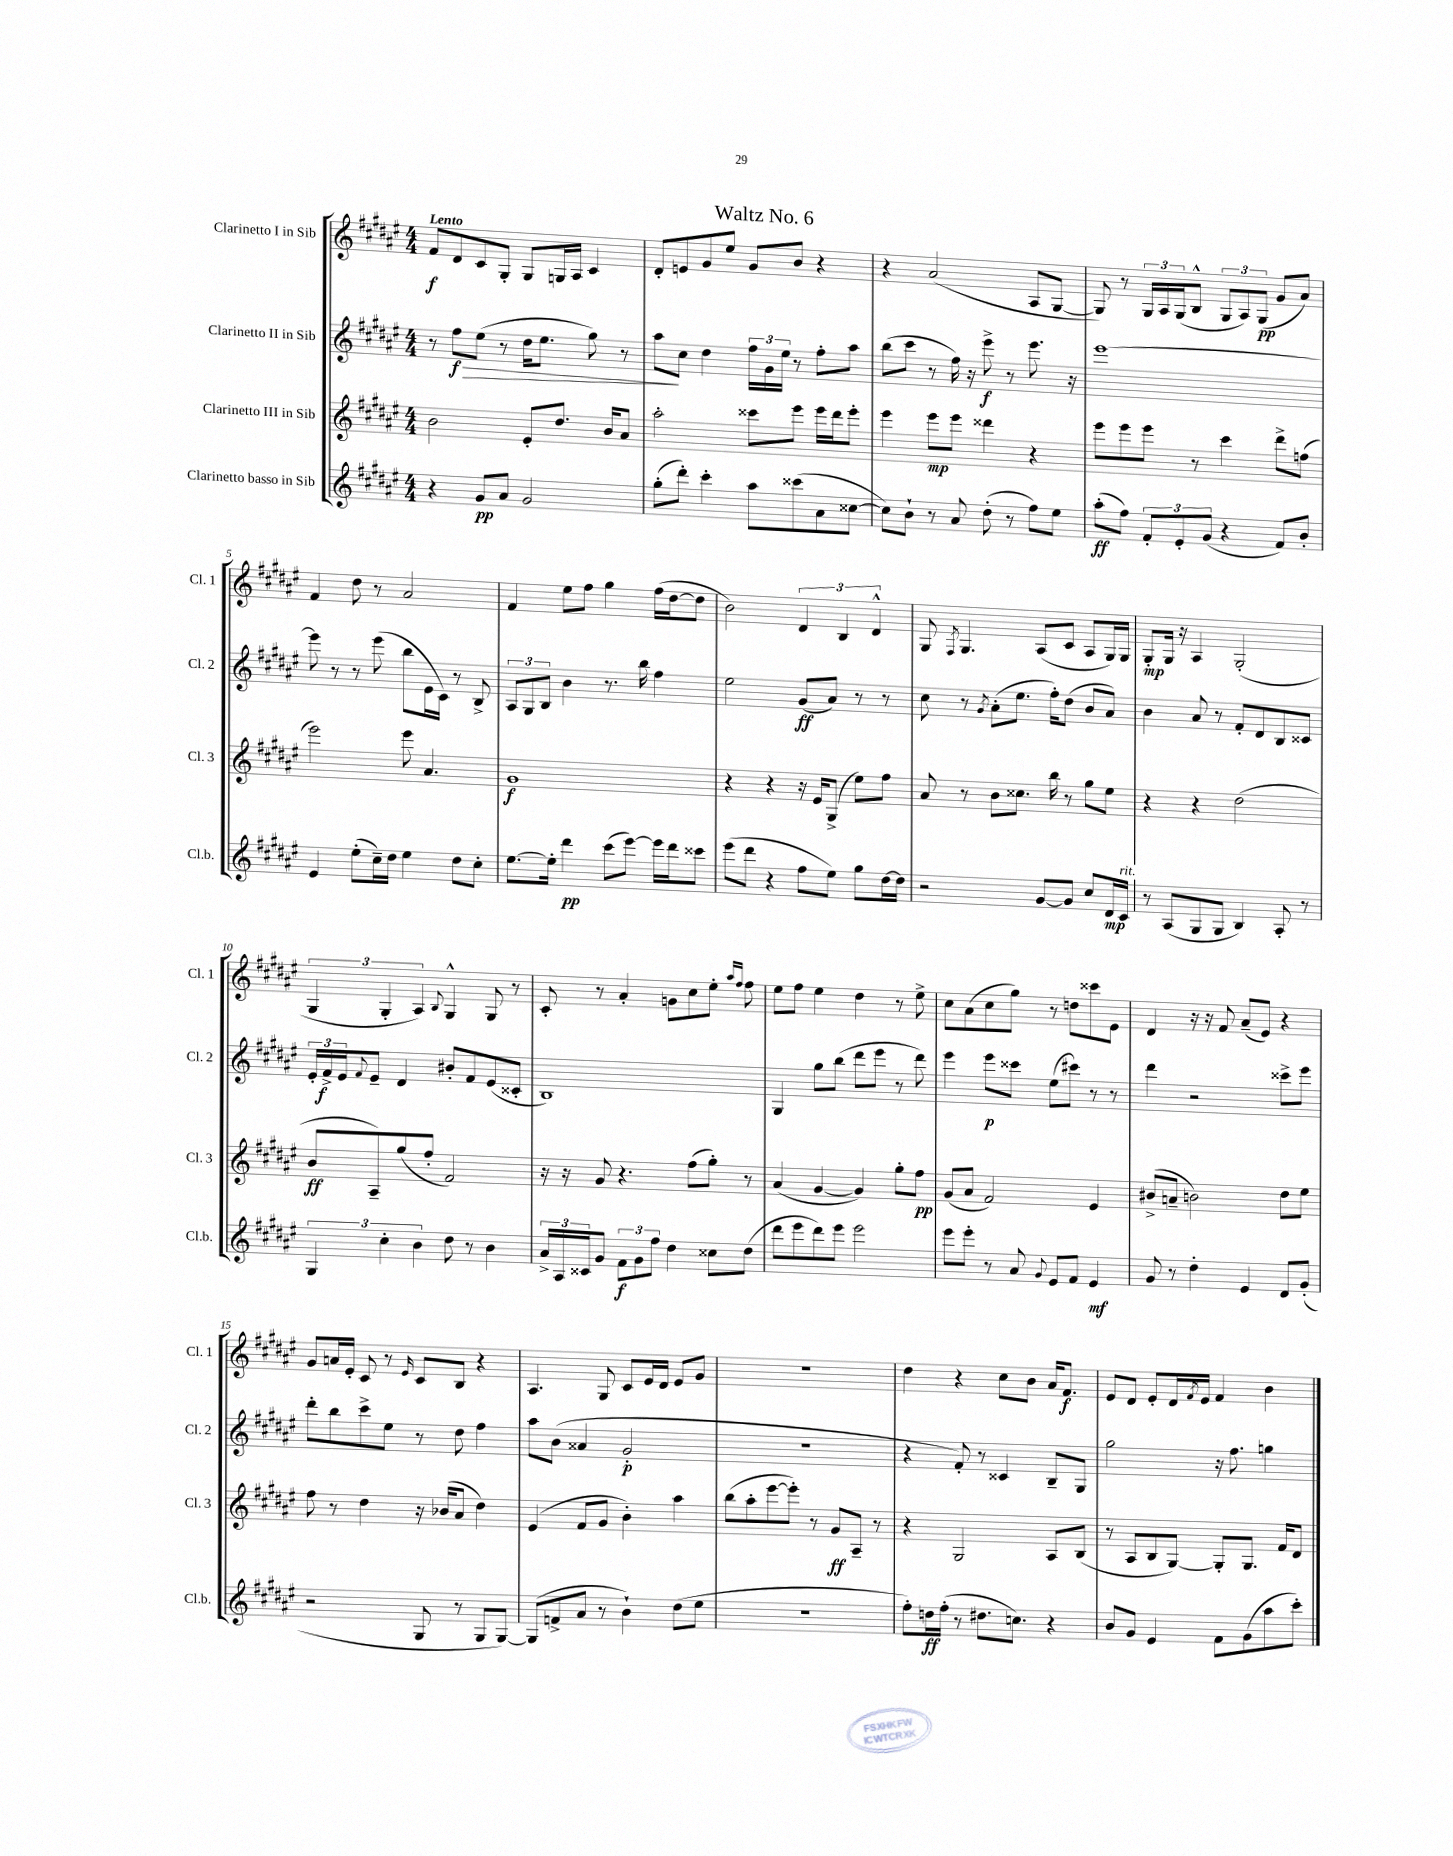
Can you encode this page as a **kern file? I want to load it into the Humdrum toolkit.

**kern	**dynam	**kern	**dynam	**kern	**dynam	**kern	**dynam
*part4	*part4	*part3	*part3	*part2	*part2	*part1	*part1
*staff4	*staff4	*staff3	*staff3	*staff2	*staff2	*staff1	*staff1
*I"Clarinetto basso in Sib	*	*I"Clarinetto III in Sib	*	*I"Clarinetto II in Sib	*	*I"Clarinetto I in Sib	*
*I'Cl.b.	*	*I'Cl. 3	*	*I'Cl. 2	*	*I'Cl. 1	*
*clefG2	*	*clefG2	*	*clefG2	*	*clefG2	*
*k[f#c#g#d#a#e#]	*	*k[f#c#g#d#a#e#]	*	*k[f#c#g#d#a#e#]	*	*k[f#c#g#d#a#e#]	*
*M4/4	*	*M4/4	*	*M4/4	*	*M4/4	*
=1	=1	=1	=1	=1	=1	=1	=1
!	!	!	!	!	!	!LO:TX:a:B:t=Lento	!
4r	.	2b\	.	8r	.	8f#/L	f
!	!	!	!	!	!LO:HP:b	!	!
.	.	.	.	8ff#\L	> f	8d#/	.
8g#/L	pp	.	.	(8ee#\J	.	8c#/	.
8a#/J	.	.	.	8r	.	8G#'/J	.
2g#/	.	8e#'/L	.	16dd#\KL	.	8G#/L	.
.	.	.	.	8.ee#\J	.	.	.
.	.	8.dd#/J	.	.	.	16Gn/L	.
.	.	.	.	.	.	16A#/JJ	.
.	.	.	.	8gg#\)	.	4c#/	.
.	.	16b/KL	.	.	.	.	.
.	.	8a#/J	.	8r	.	.	.
=2	=2	=2	=2	=2	=2	=2	=2
(8gg#'\L	.	2aa#'\	.	8aa#\L	.	8d#'/L	.
8ddd#'\J)	.	.	.	8cc#\J	]	8en/	.
4ccc#'\	.	.	.	4dd#\	.	8g#/	.
.	.	.	.	.	.	8ee#/J	.
8aa#\L	.	8ccc##X\L	.	24ff#\LL	.	8g#/L	.
.	.	.	.	24g#\	.	.	.
.	.	.	.	24ee#\JJ	.	.	.
(8ccc##X\	.	8eee#\J	.	8r	.	8b/J	.
8a#\	.	16eee#\LL	.	8ff#'\L	.	4r	.
.	.	16ddd#\J	.	.	.	.	.
[8cc##X\J	.	8eee#'\J	.	8aa#\J	.	.	.
=3	=3	=3	=3	=3	=3	=3	=3
8cc##\L])	.	4eee#\	.	(8bb\L	.	4r	.
8b`\J	.	.	.	8ccc#\J	.	.	.
8r	.	8eee#\L	mp	8r	.	(2a#/	.
8a#/	.	8eee#\J	.	16ff#\)	.	.	.
.	.	.	.	16r	.	.	.
(8dd#'\	.	4ddd##X\	.	8eee#^\	f	.	.
8r	.	.	.	8r	.	.	.
8ff#\L)	.	4r	.	8.eee#\	.	8A#/L	.
8ee#\J	.	.	.	.	.	[8G#/J	.
.	.	.	.	16r	.	.	.
=4	=4	=4	=4	=4	=4	=4	=4
(8aa#'\L	ff	8eee#\L	.	[1eee#	.	8G#/])	.
8ff#\J)	.	8eee#\	.	.	.	8r	.
12f#'/L	.	8eee#\J	.	.	.	24G#/LL	.
.	.	.	.	.	.	24A#/	.
12e#'/	.	.	.	.	.	(24G#/J	.
.	.	8r	.	.	.	8B^^/J	.
(12g#/J	.	.	.	.	.	.	.
4r	.	4ccc#\	.	.	.	12G#/L	.
.	.	.	.	.	.	12A#/)	.
.	.	.	.	.	.	(12G#/J	pp
8f#/L)	.	8ddd#^\L	.	.	.	8g#/L	.
8b'/J	.	(8ffn\J	.	.	.	8a#/J)	.
!!LO:LB:g=z
=5	=5	=5	=5	=5	=5	=5	=5
4e#/	.	2eee#\)	.	8eee#\]	.	4f#/	.
.	.	.	.	8r	.	.	.
(8ee#'\L	.	.	.	8r	.	8dd#\	.
16cc#~\L)	.	.	.	(8eee#\	.	8r	.
16dd#\JJ	.	.	.	.	.	.	.
4ee#\	.	8eee#\	.	8bb\L	.	2a#/	.
.	.	4.a#/	.	16e#\L	.	.	.
.	.	.	.	16c#\JJ)	.	.	.
8dd#\L	.	.	.	8r	.	.	.
8cc#'\J	.	.	.	8B^/	.	.	.
=6	=6	=6	=6	=6	=6	=6	=6
[8.ee#\L	.	1g#	f	12A#/L	.	4f#/	.
.	.	.	.	12G#/	.	.	.
.	.	.	.	12B/J	.	.	.
16ee#'\Jk]	.	.	.	.	.	.	.
4ddd#\	pp	.	.	4b\	.	8ee#\L	.
.	.	.	.	.	.	8ff#\J	.
(8ccc#\L	.	.	.	8.r	.	4gg#\	.
[8eee#\J)	.	.	.	.	.	.	.
.	.	.	.	16bb\	.	.	.
16eee#\LL]	.	.	.	4ff#\	.	(16ff#\LL	.
16ddd#\J	.	.	.	.	.	[16dd#\J	.
8ccc##X\J	.	.	.	.	.	8dd#\J]	.
=7	=7	=7	=7	=7	=7	=7	=7
(8eee#\L	.	4r	.	2ee#\	.	2b\)	.
8ddd#\J	.	.	.	.	.	.	.
4r	.	4r	.	.	.	.	.
8ff#\L	.	16r	.	(8g#/L	ff	6d#/	.
.	.	16e#/KL	.	.	.	.	.
8ee#\J)	.	(8G#^/J	.	8a#/J)	.	.	.
.	.	.	.	.	.	6B/	.
8gg#\L	.	8ee#\L)	.	8r	.	.	.
.	.	.	.	.	.	6d#^^/	.
[16dd#\L	.	8ff#\J	.	8r	.	.	.
16dd#\JJ]	.	.	.	.	.	.	.
=8	=8	=8	=8	=8	=8	=8	=8
2r	.	8a#/	.	8cc#\	.	8G#/	.
.	.	.	.	.	.	8qF#/	.
.	.	8r	.	8r	.	4.G#/	.
.	.	.	.	8qg#/	.	.	.
.	.	8b\L	.	(8a#'\L	.	.	.
.	.	8.cc##X\J	.	8.ee#\J	.	.	.
[8g#/L	.	.	.	.	.	(8A#/L	.
.	.	16bb\	.	16ff#'\KL)	.	.	.
8g#/J]	.	8r	.	(8dd#\J	.	8c#/J	.
8cc#/L	.	8gg#\L	.	8b/L	.	8A#/L	.
16d#/L	mp	8ee#\J	.	8a#/J)	.	16G#/L)	.
!LO:TX:a:i:t=rit.	!	!	!	!	!	!	!
16c#/JJ	.	.	.	.	.	16G#/JJ	.
=9	=9	=9	=9	=9	=9	=9	=9
8r	.	4r	.	4b\	.	8G#'/L	mp
(8A#/L	.	.	.	.	.	16G#/Jk	.
.	.	.	.	.	.	16r	.
8G#/	.	4r	.	8a#/	.	4A#/	.
8G#/J	.	.	.	8r	.	.	.
4B/)	.	(2dd#\	.	8f#'/L	.	(2G#'/	.
.	.	.	.	8d#/	.	.	.
8A#'/	.	.	.	8B/	.	.	.
8r	.	.	.	8c##X/J	.	.	.
!!LO:LB:g=z
=10	=10	=10	=10	=10	=10	=10	=10
6G#/	.	8b/L	ff	24e#'/LL	.	6G#/	.
.	.	.	.	24f#^/	f	.	.
.	.	.	.	24e#/J	.	.	.
.	.	.	.	8qqf#/	.	.	.
.	.	8A#~/)	.	8e#~/J	.	.	.
6cc#'\	.	.	.	.	.	6G#'/	.
.	.	(8gg#/	.	4d#/	.	.	.
6b\	.	.	.	.	.	6A#/)	.
.	.	8ff#'/J	.	.	.	.	.
.	.	.	.	.	.	8qqB/	.
8dd#\	.	2f#/)	.	8b#X'/L	.	4G#^^/	.
8r	.	.	.	8f#/	.	.	.
4b\	.	.	.	(8e#/	.	8G#/	.
.	.	.	.	8c##X'/J	.	8r	.
=11	=11	=11	=11	=11	=11	=11	=11
24a#^/LL	.	16r	.	1B)	.	8c#'/	.
24A#/	.	.	.	.	.	.	.
.	.	16r	.	.	.	.	.
24c##X/J	.	.	.	.	.	.	.
8g#/J	.	8g#/	.	.	.	8r	.
12f#\L	f	4.r	.	.	.	4a#'/	.
12g#\	.	.	.	.	.	.	.
12ff#\J	.	.	.	.	.	.	.
4dd#\	.	.	.	.	.	8gn\L	.
.	.	(8ff#\L	.	.	.	8cc#\	.
8cc##X\L	.	8gg#'\J)	.	.	.	8ee#'\J	.
.	.	.	.	.	.	16qqaa#/LL	.
.	.	.	.	.	.	16qqff#/JJ	.
(8dd#\J	.	8r	.	.	.	8ff#\	.
=12	=12	=12	=12	=12	=12	=12	=12
8ddd#\L	.	(4a#/	.	4G#/	.	8ee#\L	.
8eee#\	.	.	.	.	.	8ff#\J	.
8ddd#\)	.	[4g#/	.	8gg#\L	.	4ee#\	.
8eee#\J	.	.	.	(8bb\J	.	.	.
2eee#\	.	4g#/])	.	8ddd#\L	.	4dd#\	.
.	.	.	.	8eee#\J	.	.	.
.	.	8gg#'\L	.	8r	.	8r	.
.	.	8ff#\J	pp	8ddd#\)	.	8ee#^\	.
=13	=13	=13	=13	=13	=13	=13	=13
8eee#\L	.	(8g#/L	.	4eee#\	.	8cc#\L	.
8eee#'\J	.	8a#/J	.	.	.	(8a#\	.
8r	.	2f#/)	.	8eee#\L	p	8cc#\	.
8a#/	.	.	.	8ccc##X\J	.	8gg#\J)	.
8qqg#/	.	.	.	.	.	.	.
8e#/L	.	.	.	(8ee#\L	.	8r	.
8f#/J	.	.	.	8ccc#X\J)	.	8ddn\L	.
4e#/	mf	4e#/	.	8r	.	8ccc##X\	.
.	.	.	.	8r	.	8e#\J	.
=14	=14	=14	=14	=14	=14	=14	=14
8g#/	.	(8b#X^/L	.	4ddd#\	.	4d#/	.
8r	.	8an~/J	.	.	.	.	.
4dd#'\	.	2bn\)	.	2r	.	16r	.
.	.	.	.	.	.	16r	.
.	.	.	.	.	.	8f#/	.
4e#/	.	.	.	.	.	(8a#~/L	.
.	.	.	.	.	.	8e#/J)	.
8d#/L	.	8dd#\L	.	8ccc##X^\L	.	4r	.
(8g#'/J	.	8ee#\J	.	8eee#\J	.	.	.
!!LO:LB:g=z
=15	=15	=15	=15	=15	=15	=15	=15
2r	.	8ff#\	.	8ddd#'\L	.	8g#/L	.
.	.	8r	.	8bb\	.	16an/L	.
.	.	.	.	.	.	16e#'/JJ	.
.	.	4dd#\	.	8ccc#^\	.	8c#/	.
.	.	.	.	8ee#\J	.	8r	.
.	.	.	.	.	.	16qqe#/	.
8G#/	.	16r	.	8r	.	8c#/L	.
.	.	(16b-X/KL	.	.	.	.	.
8r	.	8a#/J	.	8dd#\	.	8B/J	.
8G#/L	.	4dd#\)	.	4ff#\	.	4r	.
[8G#/J)	.	.	.	.	.	.	.
=16	=16	=16	=16	=16	=16	=16	=16
(8G#/L]	.	(4e#/	.	8aa#\L	.	4.A#/	.
8fn^/	.	.	.	(8b\J	.	.	.
8a#/J	.	8f#/L	.	4a##X/	.	.	.
8r	.	8g#/J	.	.	.	8G#/	.
4b`\)	.	4b'\)	.	2g#'/	p	8c#/L	.
.	.	.	.	.	.	16e#/L	.
.	.	.	.	.	.	16d#/JJ	.
(8dd#\L	.	4aa#\	.	.	.	8e#/L	.
8ee#\J	.	.	.	.	.	8g#/J	.
=17	=17	=17	=17	=17	=17	=17	=17
1r	.	(8bb\L	.	1r	.	1r	.
.	.	8aa#'\	.	.	.	.	.
.	.	[8eee#\	.	.	.	.	.
.	.	8eee#'\J])	.	.	.	.	.
.	.	8r	.	.	.	.	.
.	.	8g#/L	ff	.	.	.	.
.	.	8A#~/J	.	.	.	.	.
.	.	8r	.	.	.	.	.
=18	=18	=18	=18	=18	=18	=18	=18
8ff#'\L)	.	4r	.	4r	.	4dd#\	.
16ddn\L	ff	.	.	.	.	.	.
(16ff#'\JJ	.	.	.	.	.	.	.
8r	.	2G#/	.	8f#'/)	.	4r	.
8.dd#X\L	.	.	.	8r	.	.	.
.	.	.	.	4c##X/	.	8cc#\L	.
8.ccn\J)	.	.	.	.	.	.	.
.	.	.	.	.	.	8b\J	.
4r	.	8A#/L	.	8B~/L	.	16a#/KL	.
.	.	.	.	.	.	8.f#/J	f
.	.	(8B/J	.	8G#/J	.	.	.
=19	=19	=19	=19	=19	=19	=19	=19
8b/L	.	8r	.	2gg#\	.	8e#/L	.
8g#/J	.	8A#/L	.	.	.	8d#/J	.
4e#/	.	8B/	.	.	.	8e#'/L	.
.	.	[8G#/J)	.	.	.	16d#/L	.
.	.	.	.	.	.	8qf#/	.
.	.	.	.	.	.	16e#/JJ	.
8f#\L	.	8G#'/L]	.	16r	.	4f#/	.
.	.	.	.	8.ff#\	.	.	.
(8g#\	.	8.G#/J	.	.	.	.	.
8aa#\	.	.	.	4ggn\	.	4b\	.
.	.	16f#/KL	.	.	.	.	.
8ccc#'\J)	.	8d#/J	.	.	.	.	.
==	==	==	==	==	==	==	==
*-	*-	*-	*-	*-	*-	*-	*-
